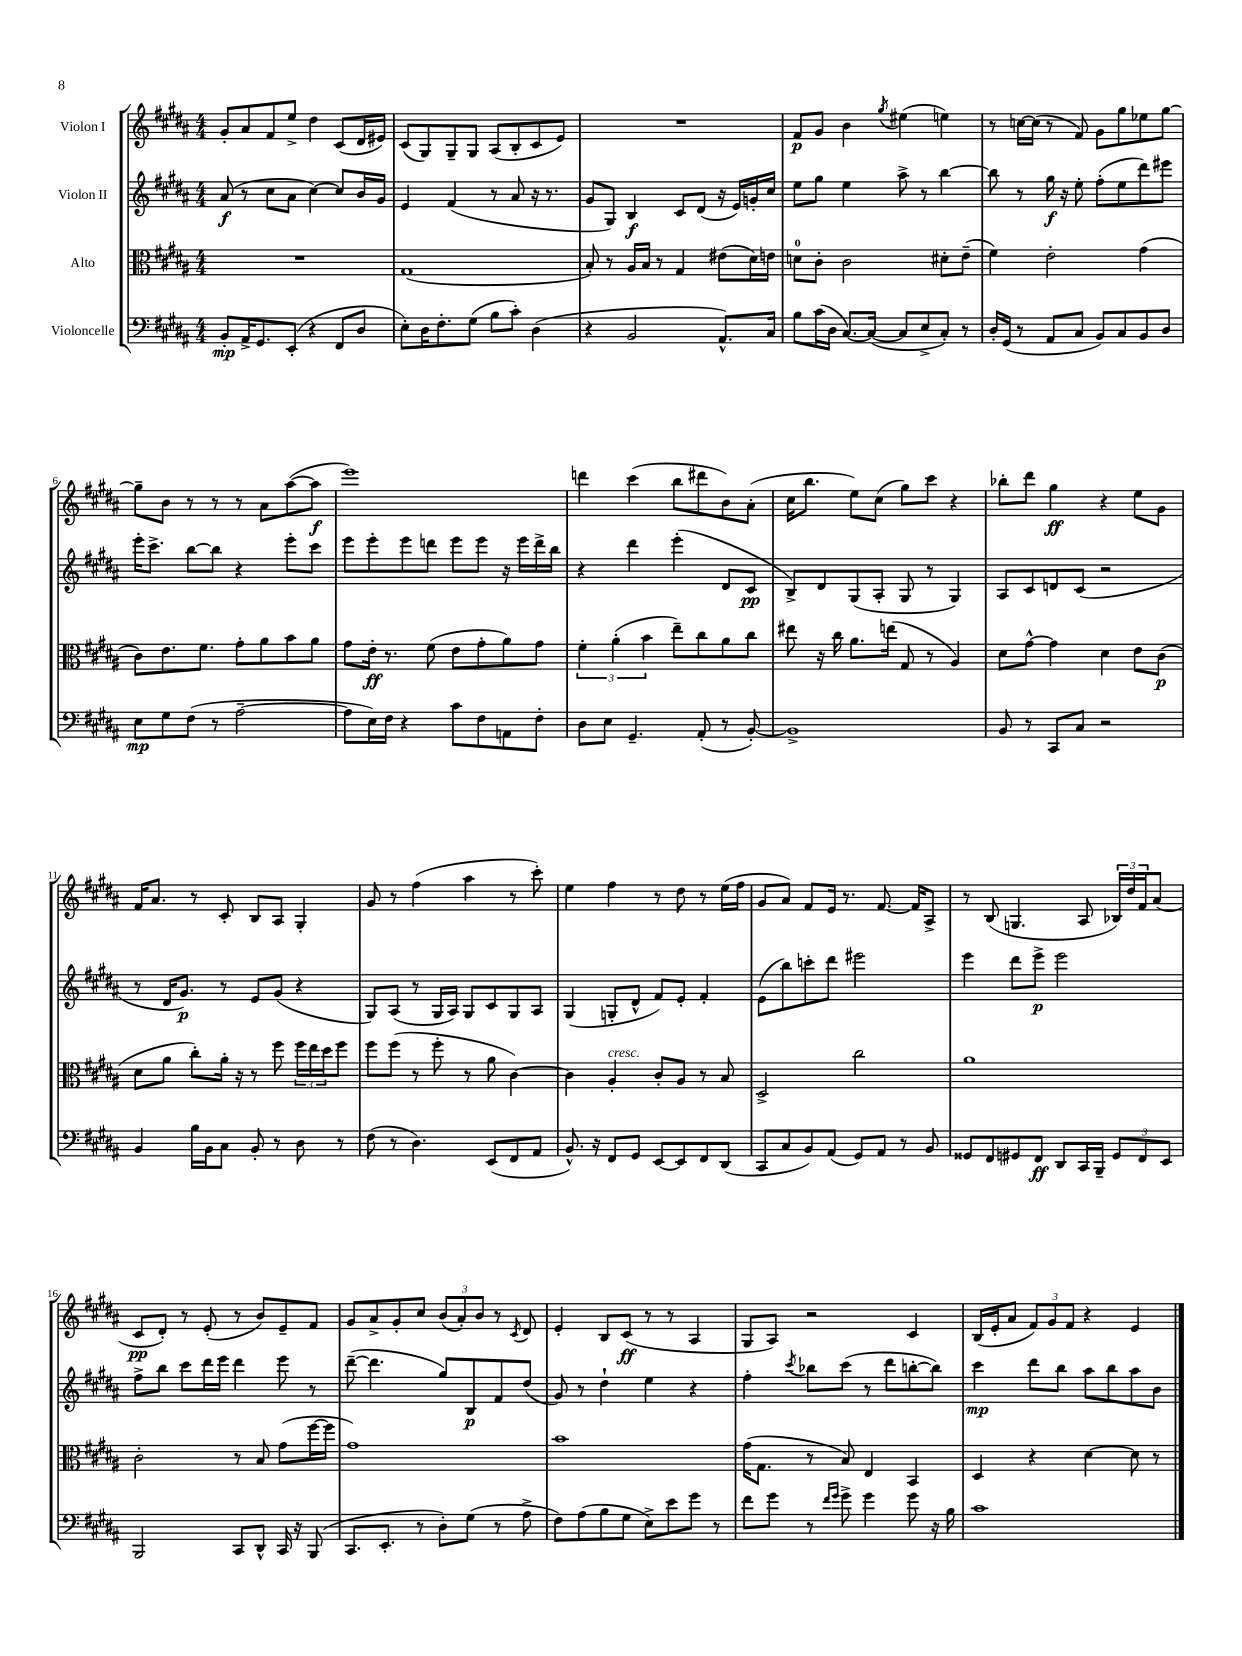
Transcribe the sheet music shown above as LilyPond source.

<<
\new StaffGroup <<
\new Staff = "s0" \with { instrumentName = "Violon I" } {
    \clef treble \key b \major \numericTimeSignature \time 4/4
    gis'8-. ais'8 fis'8 e''8-> dis''4 cis'8( dis'16 eis'16) |
    cis'8( gis8) gis8-- gis8 ais8( b8-. cis'8 e'8) |
    R1 |
    fis'8\p gis'8 b'4 \acciaccatura { gis''8 } eis''4( e''4) |
    r8 c''16~ c''16( r8 fis'8) gis'8 gis''8 ees''8 gis''8~ |
    gis''8-- b'8 r8 r8 r8 ais'8 ais''8~( ais''8\f |
    e'''1) |
    d'''4 cis'''4( b''8 dis'''8 b'8) ais'8-.( |
    cis''16 b''8. e''8) cis''8( gis''8) cis'''8 r4 |
    bes''8-. dis'''8 gis''4\ff r4 e''8 gis'8 |
    fis'16 ais'8. r8 cis'8-. b8 ais8 gis4-. |
    gis'8 r8 fis''4( ais''4 r8 cis'''8-.) |
    e''4 fis''4 r8 dis''8 r8 e''16( fis''16 |
    gis'8 ais'8) fis'8 e'16 r8. fis'8.~ fis'16 ais8-> |
    r8 b8( g4. ais8 \tuplet 3/2 { bes16) dis''16 fis'16 } ais'8( |
    cis'8\pp dis'8-.) r8 e'8-.( r8 b'8) e'8-- fis'8 |
    gis'8 ais'8-> gis'8-. cis''8 \tuplet 3/2 { b'8( ais'8-.) b'8 } r8 \acciaccatura { cis'8 } dis'8 |
    e'4-. b8 cis'8\ff( r8 r8 ais4 |
    gis8 ais8) r2 cis'4 |
    b16( e'16-. ais'8 \tuplet 3/2 { fis'8) gis'8 fis'8 } r4 e'4 \bar "|." |
}
\new Staff = "s1" \with { instrumentName = "Violon II" } {
    \clef treble \key b \major \numericTimeSignature \time 4/4
    ais'8\f( r8 cis''8 ais'8 cis''4~) cis''8 b'16 gis'16 |
    e'4 fis'4( r8 ais'8 r16 r8. |
    gis'8 gis8) b4\f cis'8 dis'8( r16 e'16) g'16-. cis''16 |
    e''8 gis''8 e''4 ais''8-> r8 b''4~ |
    b''8 r8 gis''16\f r16 e''8-. fis''8-.( e''8 dis'''8) eis'''8 |
    e'''16-. cis'''8.-> b''8~ b''8 r4 e'''8-. cis'''8 |
    e'''8 e'''8-. e'''8 d'''8 e'''8 e'''8 r16 e'''16 d'''16-> b''16 |
    r4 dis'''4 e'''4-.( dis'8 cis'8\pp |
    b8->) dis'8 gis8( ais8-. gis8 r8 gis4) |
    ais8 cis'8 d'8 cis'8( r2 |
    r8 dis'16 gis'8.\p) r8 e'8 gis'8( r4 |
    gis8) ais8( r8 gis16 ais16) gis8 cis'8 gis8 ais8 |
    gis4( g8-. dis'8-^ fis'8) e'8-. fis'4-. |
    e'8( b''8) c'''8-. dis'''8 eis'''2 |
    e'''4 dis'''8 e'''8->\p e'''2 |
    fis''8-> b''8 cis'''8 dis'''16 e'''16 dis'''4 e'''8 r8 |
    dis'''8~--( dis'''4. gis''8) b8\p fis'8 dis''8( |
    gis'8) r8 dis''4-! e''4 r4 |
    fis''4-. \acciaccatura { cis'''8 } bes''8 cis'''8( r8 dis'''8 b''8~-. b''8) |
    cis'''4\mp dis'''8 b''8 ais''8 b''8 ais''8 b'8 \bar "|." |
}
\new Staff = "s2" \with { instrumentName = "Alto" } {
    \clef alto \key b \major \numericTimeSignature \time 4/4
    R1 |
    gis1( |
    b8-.) r8 ais16 b16 r8 gis4 eis'8( dis'16) e'16 |
    d'8-0 cis'8-. cis'2 dis'8-. e'8--( |
    fis'4) e'2-. gis'4( |
    cis'8) e'8. fis'8. gis'8-. ais'8 b'8 ais'8 |
    gis'8 e'16-.\ff r8. fis'8( e'8 gis'8-. ais'8) gis'8 |
    \tuplet 3/2 { fis'4-. ais'4-.( b'4 } e''8--) cis''8 ais'8 cis''8 |
    eis''8 r16 cis''16 ais'8. e''16( gis8 r8 ais4) |
    dis'8 gis'8~-^ gis'4 dis'4 e'8 cis'8\p( |
    dis'8 ais'8 cis''8-.) ais'16-. r16 r8 fis''8 \tuplet 3/2 { fis''16 e''16 dis''16 } fis''8 |
    fis''8 fis''8( r8 fis''8-. r8 ais'8 cis'4~) |
    cis'4 ais4-.^\markup { \italic "cresc." } cis'8-. ais8 r8 b8 |
    dis2-> cis''2 |
    ais'1 |
    cis'2-. r8 b8 gis'8( fis''16~ fis''16 |
    gis'1) |
    b'1 |
    gis'16( gis8. r8 b8) e4 b,4 |
    dis4 r4 dis'4~ dis'8 r8 \bar "|." |
}
\new Staff = "s3" \with { instrumentName = "Violoncelle" } {
    \clef bass \key b \major \numericTimeSignature \time 4/4
    b,8-.\mp ais,16-> gis,8. e,8-.( r4 fis,8 dis8 |
    e8-.) dis16 fis8.-. gis8( b8 cis'8-.) dis4( |
    r4 b,2 ais,8.-^) cis16 |
    b8 cis'16( dis16 cis8.~) cis16~( cis8 e8-> cis8-.) r8 |
    dis16-. gis,16( r8 ais,8 cis8 b,8) cis8 b,8 dis8 |
    e8\mp gis8 fis8( r8 ais2~-- |
    ais8 e16) fis16 r4 cis'8 fis8 a,8 fis8-. |
    dis8 e8 gis,4.-- ais,8-.( r8 b,8~-.) |
    b,1-> |
    b,8 r8 cis,8 cis8 r2 |
    b,4 b16 b,16 cis8 b,8-. r8 dis8 r8 |
    fis8( r8 dis4.) e,8( fis,8 ais,8 |
    b,8.-^) r16 fis,8 gis,8 e,8~ e,8 fis,8 dis,8( |
    cis,8 cis8 b,8) ais,8( gis,8) ais,8 r8 b,8 |
    gisis,8 fis,8 gis,8 fis,8\ff dis,8 cis,16 b,,16-- \tuplet 3/2 { gis,8 fis,8 e,8 } |
    b,,2 cis,8 dis,8-^ cis,16 r16 b,,8( |
    cis,8. e,8.-. r8 dis8-.) gis8( r8 ais8-> |
    fis8) ais8( b8 gis8 e8->) e'8 gis'8 r8 |
    fis'8 gis'8 r8 \grace { fis'16 gis'16 } gis'8-> gis'4 gis'8 r16 b16 |
    cis'1 \bar "|." |
}
>>
>>
